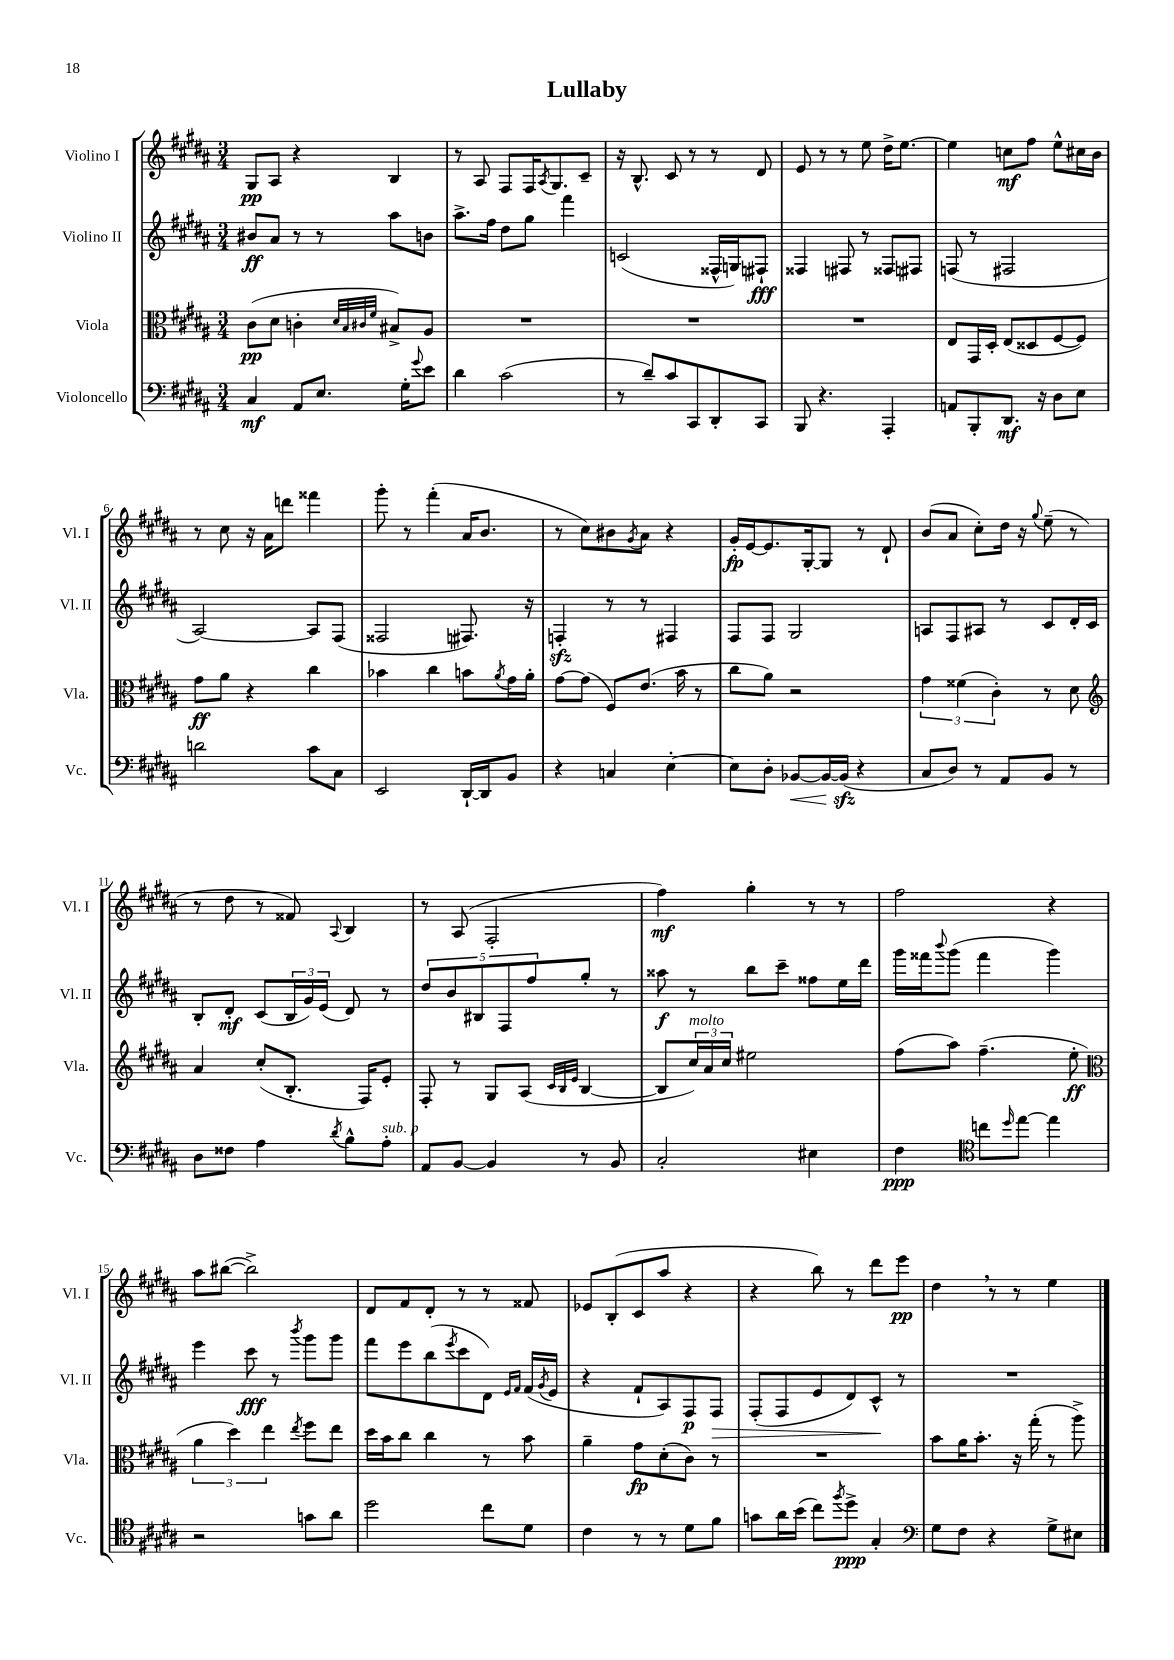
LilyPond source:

\header { title = "Lullaby" }
<<
\new StaffGroup <<
\new Staff = "s0" \with { instrumentName = "Violino I" shortInstrumentName = "Vl. I" } {
    \clef treble \key b \major \numericTimeSignature \time 3/4
    gis8\pp ais8 r4 b4 |
    r8 ais8 fis8 fis16 \acciaccatura { ais8 } gis8. cis'8-- |
    r16 b8.-^ cis'8 r8 r8 dis'8 |
    e'8 r8 r8 e''8 dis''16-> e''8.~ |
    e''4 c''8\mf fis''8 e''8-^ cis''16 b'16 |
    r8 cis''8 r16 ais'16 d'''8 fisis'''4 |
    gis'''8-. r8 fis'''4-.( ais'16 b'8. |
    r8 cis''8) bis'8 \acciaccatura { gis'8 } ais'8 r4 |
    gis'16-.\fp e'16~ e'8. gis16~-. gis8 r8 dis'8-! |
    b'8( ais'8 cis''8-.) dis''16 r16 \appoggiatura { gis''8 } e''8--( r8 |
    r8 dis''8 r8 fisis'8) \appoggiatura { ais8 } b4 |
    r8 ais8( fis2-. |
    fis''4\mf) gis''4-. r8 r8 |
    fis''2 r4 |
    ais''8 bis''8~( bis''2->) |
    dis'8 fis'8 dis'8-. r8 r8 fisis'8 |
    ees'8 b8-.( cis'8 ais''8 r4 |
    r4 b''8) r8 dis'''8 e'''8\pp |
    dis''4 \breathe r8 r8 e''4 \bar "|." |
}
\new Staff = "s1" \with { instrumentName = "Violino II" shortInstrumentName = "Vl. II" } {
    \clef treble \key b \major \numericTimeSignature \time 3/4
    bis'8\ff ais'8 r8 r8 ais''8 b'8 |
    ais''8.-> fis''16 dis''8 gis''8 fis'''4 |
    c'2( fisis16-^ g16) fis8-!\fff |
    fisis4 fis8 r8 fisis8 fis8 |
    f8( r8 fis2 |
    ais2~) ais8 fis8( |
    fisis2 fis8.) r16 |
    f4-.\sfz r8 r8 fis4 |
    fis8 fis8 gis2 |
    a8 fis8 ais8 r8 cis'8 dis'16-. cis'16 |
    b8-. dis'8-.\mf cis'8( \tuplet 3/2 { b16 gis'16) e'16( } dis'8) r8 |
    \tuplet 5/4 { dis''8 b'8 bis8 fis8 fis''8 } gis''8-. r8 |
    aisis''8\f r8 b''8 cis'''8-- fisis''8 e''16 dis'''16 |
    gis'''16 fisis'''16 \appoggiatura { b'''8 } gis'''8( fisis'''4 gis'''4) |
    e'''4 cis'''8\fff r8 \acciaccatura { b'''8 } gis'''8 gis'''8 |
    fis'''8 e'''8 b''8( \acciaccatura { e'''8 } cis'''8 dis'8) \grace { e'16 fis'16 } fis'16( \acciaccatura { gis'8 } e'16 |
    r4 fis'8-! ais8) fis8\p fis8\> |
    fis8-.( fis8 e'8 dis'8) cis'8-^\! r8 |
    R2. \bar "|." |
}
\new Staff = "s2" \with { instrumentName = "Viola" shortInstrumentName = "Vla." } {
    \clef alto \key b \major \numericTimeSignature \time 3/4
    cis'8\pp( dis'8 c'4-. \grace { dis'32 b32 cis'32 fis'32 } bis8->) ais8 |
    R2. |
    R2. |
    R2. |
    e8 gis,16 dis16-. e8( disis8 fis8~ fis8) |
    gis'8\ff ais'8 r4 cis''4 |
    bes'4 cis''4 b'8 \acciaccatura { ais'8 } gis'16 ais'16-. |
    gis'8~ gis'8( fis8) e'8.( b'16 r8 |
    cis''8 ais'8) r2 |
    \tuplet 3/2 { gis'4 fisis'4( cis'4-.) } r8 dis'8 |
    \clef treble ais'4 cis''8-.( b8.-. fis16) e'8-. |
    fis8-. r8 gis8 ais8( \grace { cis'32 b32 e'32 } b4~ |
    b8 \tuplet 3/2 { cis''16^\markup { \italic "molto" }) ais'16 cis''16 } eis''2 |
    fis''8( ais''8) fis''4.--( e''8-.\ff |
    \clef alto \tuplet 3/2 { ais'4 dis''4) e''4 } \acciaccatura { e''8 } fis''8 e''8 |
    dis''16 b'16 cis''8 cis''4 r8 b'8 |
    ais'4-- gis'8\fp dis'8-.( cis'8) r8 |
    R2. |
    b'8 ais'16 b'8.-. r16 gis''16-.( r8 ais''8->) \bar "|." |
}
\new Staff = "s3" \with { instrumentName = "Violoncello" shortInstrumentName = "Vc." } {
    \clef bass \key b \major \numericTimeSignature \time 3/4
    cis4\mf ais,8 e8. gis16-. \appoggiatura { gis'8 } e'8 |
    dis'4 cis'2( |
    r8 dis'8--) cis'8 cis,8 dis,8-. cis,8 |
    b,,8 r4. ais,,4-. |
    a,8 b,,8-. dis,8.\mf r16 dis8 e8 |
    d'2 cis'8 cis8 |
    e,2 dis,16~-! dis,16 b,8 |
    r4 c4 e4~-. |
    e8 dis8-. bes,8~\< bes,16~ bes,16\sfz\!( r4 |
    cis8 dis8) r8 ais,8 b,8 r8 |
    dis8 fisis8 ais4 \acciaccatura { dis'8 } b8-^ ais8-.^\markup { \italic "sub. p" } |
    ais,8 b,8~ b,4 r8 b,8 |
    cis2-. eis4 |
    fis4\ppp \clef tenor c''8 \grace { dis''16 } e''8~ e''4 |
    r2 g'8 ais'8 |
    dis''2 cis''8 dis'8 |
    cis'4 r8 r8 dis'8 fis'8 |
    g'8 ais'16 b'16( cis''8) \acciaccatura { fis''8 } dis''8->\ppp gis4-. |
    \clef bass gis8 fis8 r4 gis8-> eis8 \bar "|." |
}
>>
>>
